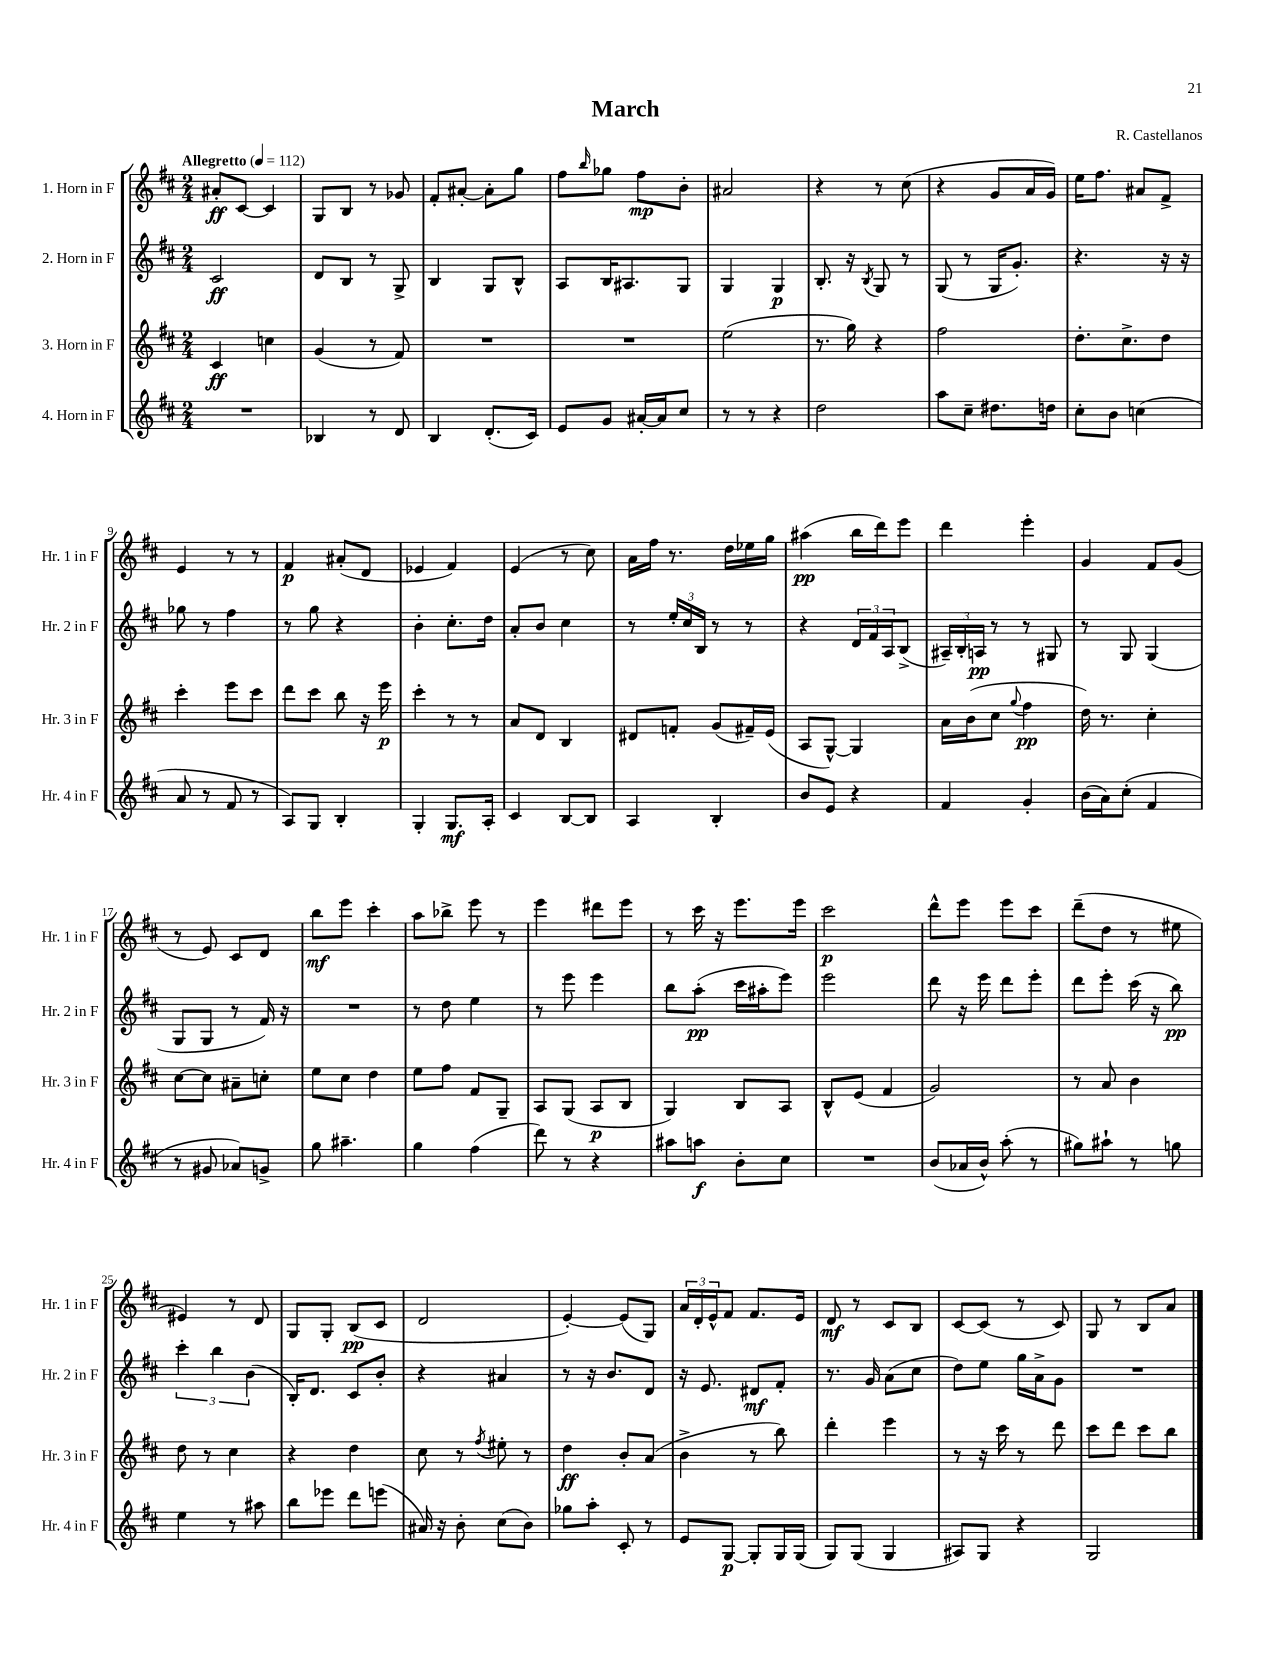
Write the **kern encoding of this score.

**kern	**dynam	**kern	**dynam	**kern	**dynam	**kern	**dynam
*part4	*part4	*part3	*part3	*part2	*part2	*part1	*part1
*staff4	*staff4	*staff3	*staff3	*staff2	*staff2	*staff1	*staff1
*I"4. Horn in F	*	*I"3. Horn in F	*	*I"2. Horn in F	*	*I"1. Horn in F	*
*I'Hr. 4 in F	*	*I'Hr. 3 in F	*	*I'Hr. 2 in F	*	*I'Hr. 1 in F	*
*clefG2	*	*clefG2	*	*clefG2	*	*clefG2	*
*k[f#c#]	*	*k[f#c#]	*	*k[f#c#]	*	*k[f#c#]	*
*M2/4	*	*M2/4	*	*M2/4	*	*M2/4	*
*MM112	*	*MM112	*	*MM112	*	*MM112	*
=1	=1	=1	=1	=1	=1	=1	=1
!	!	!	!	!	!	!LO:TX:a:B:t=Allegretto	!
2r	.	4c#/	ff	2c#/	ff	8a#X'/L	ff
.	.	.	.	.	.	[8c#/J	.
.	.	4ccn\	.	.	.	4c#/]	.
=2	=2	=2	=2	=2	=2	=2	=2
4B-X/	.	(4g/	.	8d/L	.	8G/L	.
.	.	.	.	8B/J	.	8B/J	.
8r	.	8r	.	8r	.	8r	.
8d/	.	8f#/)	.	8G^/	.	8g-X/	.
=3	=3	=3	=3	=3	=3	=3	=3
4B/	.	2r	.	4B/	.	8f#'/L	.
.	.	.	.	.	.	[8a#X'/J	.
(8.d'/L	.	.	.	8G/L	.	8a#'\L]	.
.	.	.	.	8B^^/J	.	8gg\J	.
16c#/Jk)	.	.	.	.	.	.	.
=4	=4	=4	=4	=4	=4	=4	=4
8e/L	.	2r	.	8A/L	.	8ff#\L	.
.	.	.	.	.	.	16qqbb/	.
8g/J	.	.	.	16B/K	.	8gg-X\J	.
.	.	.	.	8.A#X/	.	.	.
[16a#X'/LL	.	.	.	.	.	8ff#\L	mp
16a#/J]	.	.	.	.	.	.	.
8cc#/J	.	.	.	8G/J	.	8b'\J	.
=5	=5	=5	=5	=5	=5	=5	=5
8r	.	(2ee\	.	4G/	.	2a#X/	.
8r	.	.	.	.	.	.	.
4r	.	.	.	4G/	p	.	.
=6	=6	=6	=6	=6	=6	=6	=6
2dd\	.	8.r	.	8.B'/	.	4r	.
.	.	16gg\)	.	16r	.	.	.
.	.	.	.	8qB/	.	.	.
.	.	4r	.	8G/	.	8r	.
.	.	.	.	8r	.	(8cc#\	.
=7	=7	=7	=7	=7	=7	=7	=7
8aa\L	.	2ff#\	.	(8G/	.	4r	.
8cc#~\J	.	.	.	8r	.	.	.
8.dd#X\L	.	.	.	16G/KL	.	8g/L	.
.	.	.	.	8.g'/J)	.	.	.
.	.	.	.	.	.	16a/L	.
16ddn\Jk	.	.	.	.	.	16g/JJ)	.
=8	=8	=8	=8	=8	=8	=8	=8
8cc#'\L	.	8.dd'\L	.	4.r	.	16ee\KL	.
.	.	.	.	.	.	8.ff#\J	.
8b\J	.	.	.	.	.	.	.
.	.	8.cc#^\	.	.	.	.	.
(4ccn\	.	.	.	.	.	8a#X/L	.
.	.	8dd\J	.	16r	.	8f#^/J	.
.	.	.	.	16r	.	.	.
!!LO:LB:g=z
=9	=9	=9	=9	=9	=9	=9	=9
8a/	.	4ccc#'\	.	8gg-X\	.	4e/	.
8r	.	.	.	8r	.	.	.
8f#/	.	8eee\L	.	4ff#\	.	8r	.
8r	.	8ccc#\J	.	.	.	8r	.
=10	=10	=10	=10	=10	=10	=10	=10
8A/L)	.	8ddd\L	.	8r	.	4f#/	p
8G/J	.	8ccc#\J	.	8gg\	.	.	.
4B'/	.	8bb\	.	4r	.	(8a#X'/L	.
.	.	16r	.	.	.	8d/J	.
.	.	16eee\	p	.	.	.	.
=11	=11	=11	=11	=11	=11	=11	=11
4G'/	.	4ccc#'\	.	4b'\	.	4e-X/	.
8.G/L	mf	8r	.	8.cc#'\L	.	4f#/)	.
.	.	8r	.	.	.	.	.
16A'/Jk	.	.	.	16dd\Jk	.	.	.
=12	=12	=12	=12	=12	=12	=12	=12
4c#/	.	8a/L	.	8a'/L	.	(4e/	.
.	.	8d/J	.	8b/J	.	.	.
[8B/L	.	4B/	.	4cc#\	.	8r	.
8B/J]	.	.	.	.	.	8cc#\)	.
=13	=13	=13	=13	=13	=13	=13	=13
4A/	.	8d#X/L	.	8r	.	16a\LL	.
.	.	.	.	.	.	16ff#\JJ	.
.	.	8fn'/J	.	24ee'/LL	.	8.r	.
.	.	.	.	24cc#/	.	.	.
.	.	.	.	24B/JJ	.	.	.
4B'/	.	(8g/L	.	8r	.	.	.
.	.	.	.	.	.	16dd\LL	.
.	.	16f#X~/L)	.	8r	.	16ee-X\	.
.	.	(16e/JJ	.	.	.	16gg\JJ	.
=14	=14	=14	=14	=14	=14	=14	=14
8b/L	.	8A/L	.	4r	.	(4aa#X\	pp
8e/J	.	[8G^^/J)	.	.	.	.	.
4r	.	4G/]	.	24d/LL	.	16bb\LL	.
.	.	.	.	24f#/	.	.	.
.	.	.	.	.	.	16ddd\J)	.
.	.	.	.	24A/J	.	.	.
.	.	.	.	(8B^/J	.	8eee\J	.
=15	=15	=15	=15	=15	=15	=15	=15
4f#/	.	16a\LL	.	24A#X~/LL)	.	4ddd\	.
.	.	.	.	24B'/	.	.	.
.	.	(16b\J	.	.	.	.	.
.	.	.	.	24An/JJ	pp	.	.
.	.	8cc#\J	.	8r	.	.	.
.	.	8qqgg/	.	.	.	.	.
4g'/	.	4ff#\	pp	8r	.	4eee'\	.
.	.	.	.	8G#X/	.	.	.
=16	=16	=16	=16	=16	=16	=16	=16
(16b\LL	.	16dd\)	.	8r	.	4g/	.
16a\J)	.	8.r	.	.	.	.	.
(8cc#'\J	.	.	.	8G/	.	.	.
4f#/	.	4cc#'\	.	(4G/	.	8f#/L	.
.	.	.	.	.	.	(8g/J	.
!!LO:LB:g=z
=17	=17	=17	=17	=17	=17	=17	=17
8r	.	[8cc#\L	.	8G/L	.	8r	.
8g#X/	.	8cc#\J]	.	8G/J	.	8e/)	.
8a-X/L)	.	8a#X~\L	.	8r	.	8c#/L	.
8gn^/J	.	8ccn'\J	.	16f#/)	.	8d/J	.
.	.	.	.	16r	.	.	.
=18	=18	=18	=18	=18	=18	=18	=18
8gg\	.	8ee\L	.	2r	.	8bb\L	mf
4.aa#X~\	.	8cc#\J	.	.	.	8eee\J	.
.	.	4dd\	.	.	.	4ccc#'\	.
=19	=19	=19	=19	=19	=19	=19	=19
4gg\	.	8ee\L	.	8r	.	8aa\L	.
.	.	8ff#\J	.	8dd\	.	8bb-X^\J	.
(4ff#\	.	8f#/L	.	4ee\	.	8eee\	.
.	.	8G~/J	.	.	.	8r	.
=20	=20	=20	=20	=20	=20	=20	=20
8ddd\)	.	8A/L	.	8r	.	4eee\	.
8r	.	(8G/J	.	8eee\	.	.	.
4r	.	8A/L	p	4eee\	.	8ddd#X\L	.
.	.	8B/J	.	.	.	8eee\J	.
=21	=21	=21	=21	=21	=21	=21	=21
8aa#X\L	.	4G/)	.	8bb\L	.	8r	.
8aan\J	f	.	.	(8aa'\J	pp	16ccc#\	.
.	.	.	.	.	.	16r	.
8b'\L	.	8B/L	.	16ccc#\LL	.	8.eee\L	.
.	.	.	.	16aa#X'\J	.	.	.
8cc#\J	.	8A/J	.	8eee\J)	.	.	.
.	.	.	.	.	.	16eee\Jk	.
=22	=22	=22	=22	=22	=22	=22	=22
2r	.	8B^^/L	.	2eee\	.	2ccc#\	p
.	.	(8e/J	.	.	.	.	.
.	.	4f#/	.	.	.	.	.
=23	=23	=23	=23	=23	=23	=23	=23
(8b/L	.	2g/)	.	8ddd\	.	8ddd^^\L	.
16a-X/L	.	.	.	16r	.	8eee\J	.
16b^^/JJ)	.	.	.	16eee\	.	.	.
(8aa'\	.	.	.	8ddd\L	.	8eee\L	.
8r	.	.	.	8eee'\J	.	8ccc#\J	.
=24	=24	=24	=24	=24	=24	=24	=24
8gg#X\L)	.	8r	.	8ddd\L	.	(8ddd~\L	.
8aa#X`\J	.	8a/	.	8eee'\J	.	8dd\J	.
8r	.	4b\	.	(16ccc#\	.	8r	.
.	.	.	.	16r	.	.	.
8ggn\	.	.	.	8bb\)	pp	8ee#X\	.
!!LO:LB:g=z
=25	=25	=25	=25	=25	=25	=25	=25
4ee\	.	8dd\	.	6ccc#'\	.	4e#X/)	.
.	.	8r	.	.	.	.	.
.	.	.	.	6bb\	.	.	.
8r	.	4cc#\	.	.	.	8r	.
.	.	.	.	(6b\	.	.	.
8aa#X\	.	.	.	.	.	8d/	.
=26	=26	=26	=26	=26	=26	=26	=26
8bb\L	.	4r	.	16B'/KL)	.	8G/L	.
.	.	.	.	8.d/J	.	.	.
8eee-X\J	.	.	.	.	.	8G'/J	.
8ddd\L	.	4dd\	.	8c#/L	.	(8B/L	pp
(8eeen\J	.	.	.	8b'/J	.	8c#/J	.
=27	=27	=27	=27	=27	=27	=27	=27
16a#X/)	.	8cc#\	.	4r	.	2d/	.
16r	.	.	.	.	.	.	.
8b'\	.	8r	.	.	.	.	.
.	.	8qff#/	.	.	.	.	.
(8cc#\L	.	8ee#X'\	.	4a#X/	.	.	.
8b\J)	.	8r	.	.	.	.	.
=28	=28	=28	=28	=28	=28	=28	=28
8gg-X\L	.	4dd\	ff	8r	.	[4e'/)	.
8aa'\J	.	.	.	16r	.	.	.
.	.	.	.	8.b/L	.	.	.
8c#'/	.	8b'/L	.	.	.	(8e/L]	.
8r	.	(8a/J	.	8d/J	.	8G/J)	.
=29	=29	=29	=29	=29	=29	=29	=29
8e/L	.	4b^\	.	16r	.	24a/LL	.
.	.	.	.	.	.	24d'/	.
.	.	.	.	8.e/	.	.	.
.	.	.	.	.	.	24e^^/J	.
[8G/J	p	.	.	.	.	8f#/J	.
8G'/L]	.	8r	.	8d#X/L	mf	8.f#/L	.
16G/L	.	8bb\)	.	8f#'/J	.	.	.
(16G/JJ	.	.	.	.	.	16e/Jk	.
=30	=30	=30	=30	=30	=30	=30	=30
8G/L)	.	4ddd'\	.	8.r	.	8d/	mf
(8G/J	.	.	.	.	.	8r	.
.	.	.	.	16g/	.	.	.
4G/	.	4eee\	.	(8a\L	.	8c#/L	.
.	.	.	.	8cc#\J	.	8B/J	.
=31	=31	=31	=31	=31	=31	=31	=31
8A#X/L)	.	8r	.	8dd\L)	.	[8c#/L	.
8G/J	.	16r	.	8ee\J	.	(8c#/J]	.
.	.	16ccc#\	.	.	.	.	.
4r	.	8r	.	16gg\LL	.	8r	.
.	.	.	.	16a^\J	.	.	.
.	.	8ddd\	.	8g\J	.	8c#/)	.
=32	=32	=32	=32	=32	=32	=32	=32
2G/	.	8ccc#\L	.	2r	.	8G/	.
.	.	8ddd\J	.	.	.	8r	.
.	.	8ccc#\L	.	.	.	8B/L	.
.	.	8bb\J	.	.	.	8a/J	.
==	==	==	==	==	==	==	==
*-	*-	*-	*-	*-	*-	*-	*-
